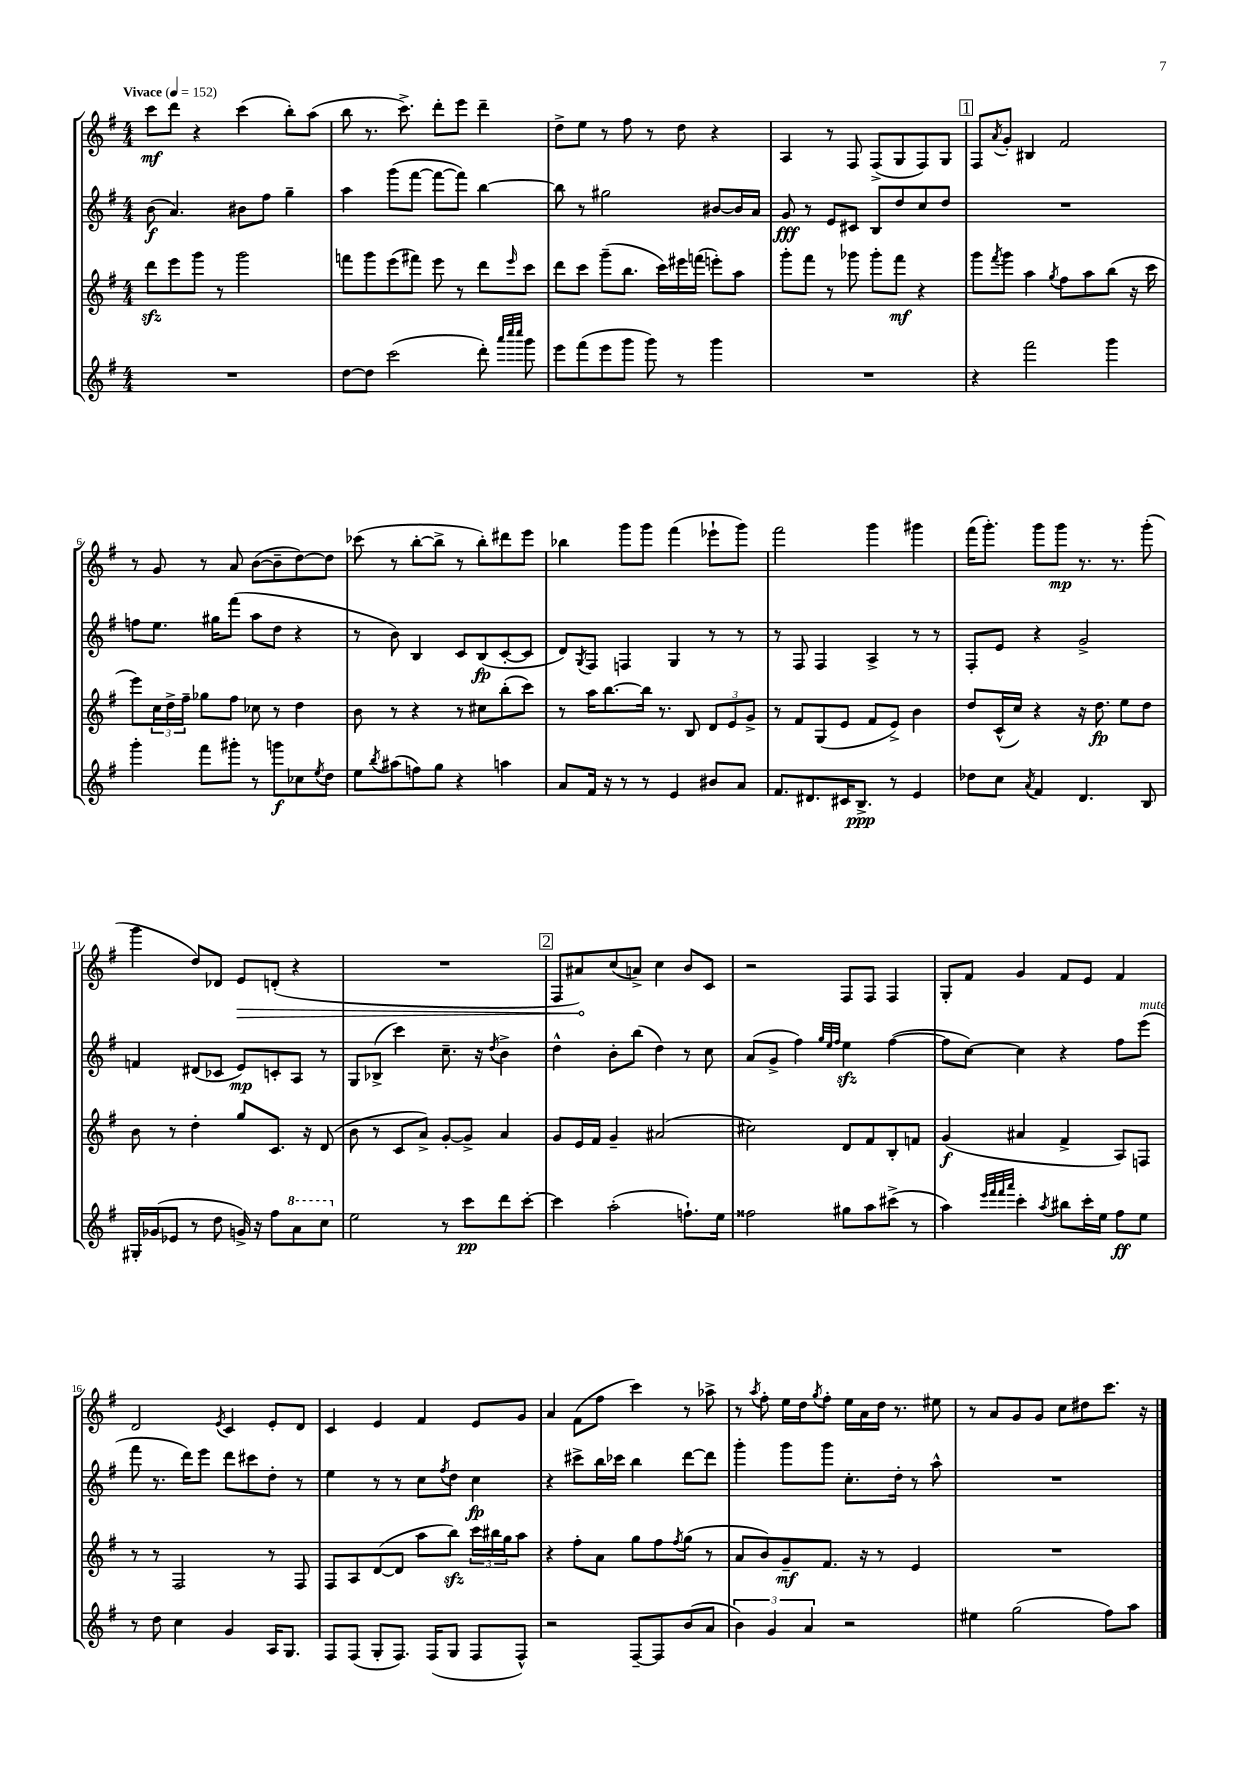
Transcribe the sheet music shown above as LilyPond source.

<<
\new StaffGroup <<
\new Staff = "s0" {
    \clef treble \key g \major \numericTimeSignature \time 4/4 \tempo "Vivace" 4 = 152
    c'''8\mf d'''8 r4 c'''4( b''8-.) a''8( |
    b''8 r8. c'''8.->) d'''8-. e'''8 d'''4-- |
    d''8-> e''8 r8 fis''8 r8 d''8 r4 |
    a4 r8 fis8 fis8->( g8 fis8) g8 |
    \mark \markup { \box "1" } fis8 \acciaccatura { a'8 } g'8-. bis4 fis'2 |
    r8 g'8 r8 a'8 b'8~( b'8-- d''8~) d''8 |
    ces'''8( r8 b''8~-. b''8-> r8 b''8-.) dis'''8 e'''8 |
    bes''4 g'''8 g'''8 fis'''4( ees'''8-! g'''8) |
    fis'''2 g'''4 gis'''4 |
    fis'''16( g'''8.-.) g'''8 g'''8\mp r8. r8. g'''8-.( |
    g'''4 d''8) des'8 \once \override Hairpin.circled-tip = ##t e'8\> d'8-.( r4 |
    R1 |
    \mark \markup { \box "2" } fis8 ais'8\!) c''8( a'8->) c''4 b'8 c'8 |
    r2 fis8 fis8 fis4 |
    g8-. fis'8 g'4 fis'8 e'8 fis'4 |
    d'2 \acciaccatura { e'8 } c'4 e'8-. d'8 |
    c'4 e'4 fis'4 e'8 g'8 |
    a'4 fis'8( fis''8 c'''4) r8 aes''8-> |
    r8 \acciaccatura { a''8 } fis''8-. e''16 d''16 \acciaccatura { g''8 } fis''8-. e''16 a'16 d''16 r8. eis''8 |
    r8 a'8 g'8 g'8 c''8 dis''8 c'''8. r16 \bar "|." |
}
\new Staff = "s1" {
    \clef treble \key g \major \numericTimeSignature \time 4/4
    b'8\f( a'4.) bis'8 fis''8 g''4-- |
    a''4 g'''8( fis'''8~ fis'''8~ fis'''8) b''4~ |
    b''8 r8 gis''2 bis'8~ bis'16 a'16 |
    g'8\fff r8 e'8 cis'8 b8 d''8 c''8 d''8 |
    \mark \markup { \box "1" } R1 |
    f''8 e''8. gis''16 fis'''8( a''8 d''8 r4 |
    r8 b'8) b4 c'8 b8\fp( c'8~-. c'8 |
    d'8) \acciaccatura { g8 } fis8 f4 g4 r8 r8 |
    r8 fis8 fis4 a4-> r8 r8 |
    fis8-. e'8 r4 g'2-> |
    f'4 dis'8( ces'8 e'8\mp) c'8-. a8 r8 |
    g8 bes8->( c'''4) c''8.-- r16 \acciaccatura { d''8 } b'4-> |
    \mark \markup { \box "2" } d''4-^ b'8-. b''8( d''4) r8 c''8 |
    a'8( g'8-> fis''4) \grace { g''32 e''32 fis''32 } e''4\sfz fis''4~( |
    fis''8 c''8~) c''4 r4 fis''8 e'''8^\markup { \italic "mute" }( |
    fis'''8 r8. d'''16) e'''8 d'''8 cis'''8 d''8-. r8 |
    e''4 r8 r8 c''8 \acciaccatura { fis''8 } d''8 c''4\fp |
    r4 cis'''8-> b''16 ces'''16 b''4 d'''8~ d'''8 |
    g'''4-. g'''8 g'''8 c''8.-. d''16-. r8 a''8-^ |
    R1 \bar "|." |
}
\new Staff = "s2" {
    \clef treble \key g \major \numericTimeSignature \time 4/4
    d'''8\sfz e'''8 g'''8 r8 g'''2 |
    f'''8 g'''8 e'''8( fis'''8) e'''8 r8 d'''8 \grace { e'''16 } c'''8 |
    d'''8 c'''8 g'''8--( b''8. c'''16) eis'''16 f'''16( e'''8-.) a''8 |
    g'''8-. fis'''8 r8 ges'''8 ges'''8-. fis'''8\mf r4 |
    \mark \markup { \box "1" } g'''8 \acciaccatura { fis'''8 } g'''8 a''4 \acciaccatura { g''8 } fis''8 a''8 b''8( r16 c'''16 |
    e'''8) \tuplet 3/2 { c''16 d''16-> fis''16-- } ges''8 fis''8 ces''8 r8 d''4 |
    b'8 r8 r4 r8 cis''8 b''8-.( c'''8) |
    r8 a''16 b''8.~ b''16 r8. b8 \tuplet 3/2 { d'8 e'8 g'8-> } |
    r8 fis'8 g8( e'8 fis'8 e'8->) b'4 |
    d''8 c'16-^( c''16) r4 r16 d''8.\fp e''8 d''8 |
    b'8 r8 d''4-. g''8 c'8. r16 d'8( |
    b'8 r8 c'8 a'8->) g'8~-. g'8-> a'4 |
    \mark \markup { \box "2" } g'8 e'16 fis'16 g'4-- ais'2( |
    cis''2) d'8 fis'8 b8-. f'8 |
    g'4\f( ais'4 fis'4-> a8) f8 |
    r8 r8 fis2 r8 fis8 |
    fis8 a8 d'8~( d'8 a''8 b''8\sfz) \tuplet 3/2 { c'''16 bis''16 g''16 } a''8 |
    r4 fis''8-. a'8 g''8 fis''8 \acciaccatura { fis''8 } g''8( r8 |
    a'8 b'8) g'8--\mf fis'8. r16 r8 e'4 |
    R1 \bar "|." |
}
\new Staff = "s3" {
    \clef treble \key g \major \numericTimeSignature \time 4/4
    R1 |
    d''8~ d''8 c'''2( d'''8-.) \grace { a'''32 c''''32 c''''32 } g'''8 |
    e'''8 fis'''8( e'''8 g'''8 g'''8) r8 g'''4 |
    R1 |
    \mark \markup { \box "1" } r4 fis'''2 g'''4 |
    g'''4-. fis'''8 gis'''8-. r8 g'''8\f ces''8 \acciaccatura { e''8 } d''8 |
    e''8 \acciaccatura { b''8 } ais''8( f''8) g''8 r4 a''4 |
    a'8 fis'16 r16 r8 r8 e'4 bis'8 a'8 |
    fis'8. dis'8. cis'16 b8.->\ppp r8 e'4 |
    des''8 c''8 \acciaccatura { a'8 } fis'4 d'4. b8 |
    gis16-. ges'16( ees'8 r8 d''8 g'16->) r16 fis''8 \ottava #1 a''8 c'''8 \ottava #0 |
    e''2 r8 c'''8\pp d'''8 c'''8~-. |
    \mark \markup { \box "2" } c'''4 a''2-.( f''8.-!) e''16 |
    fisis''2 gis''8 a''8 cis'''8->( r8 |
    a''4) \grace { e'''32 fis'''32 fis'''32 a'''32 } c'''4-. \acciaccatura { a''8 } bis''8 c'''16-. e''16 fis''8\ff e''8 |
    r8 d''8 c''4 g'4 a16 g8. |
    fis8 fis8( g8-. fis8.) fis16( g8 fis8 fis8-^) |
    r2 fis8~-- fis8 b'8( a'8 |
    \tuplet 3/2 { b'4) g'4 a'4 } r2 |
    eis''4 g''2( fis''8) a''8 \bar "|." |
}
>>
>>
